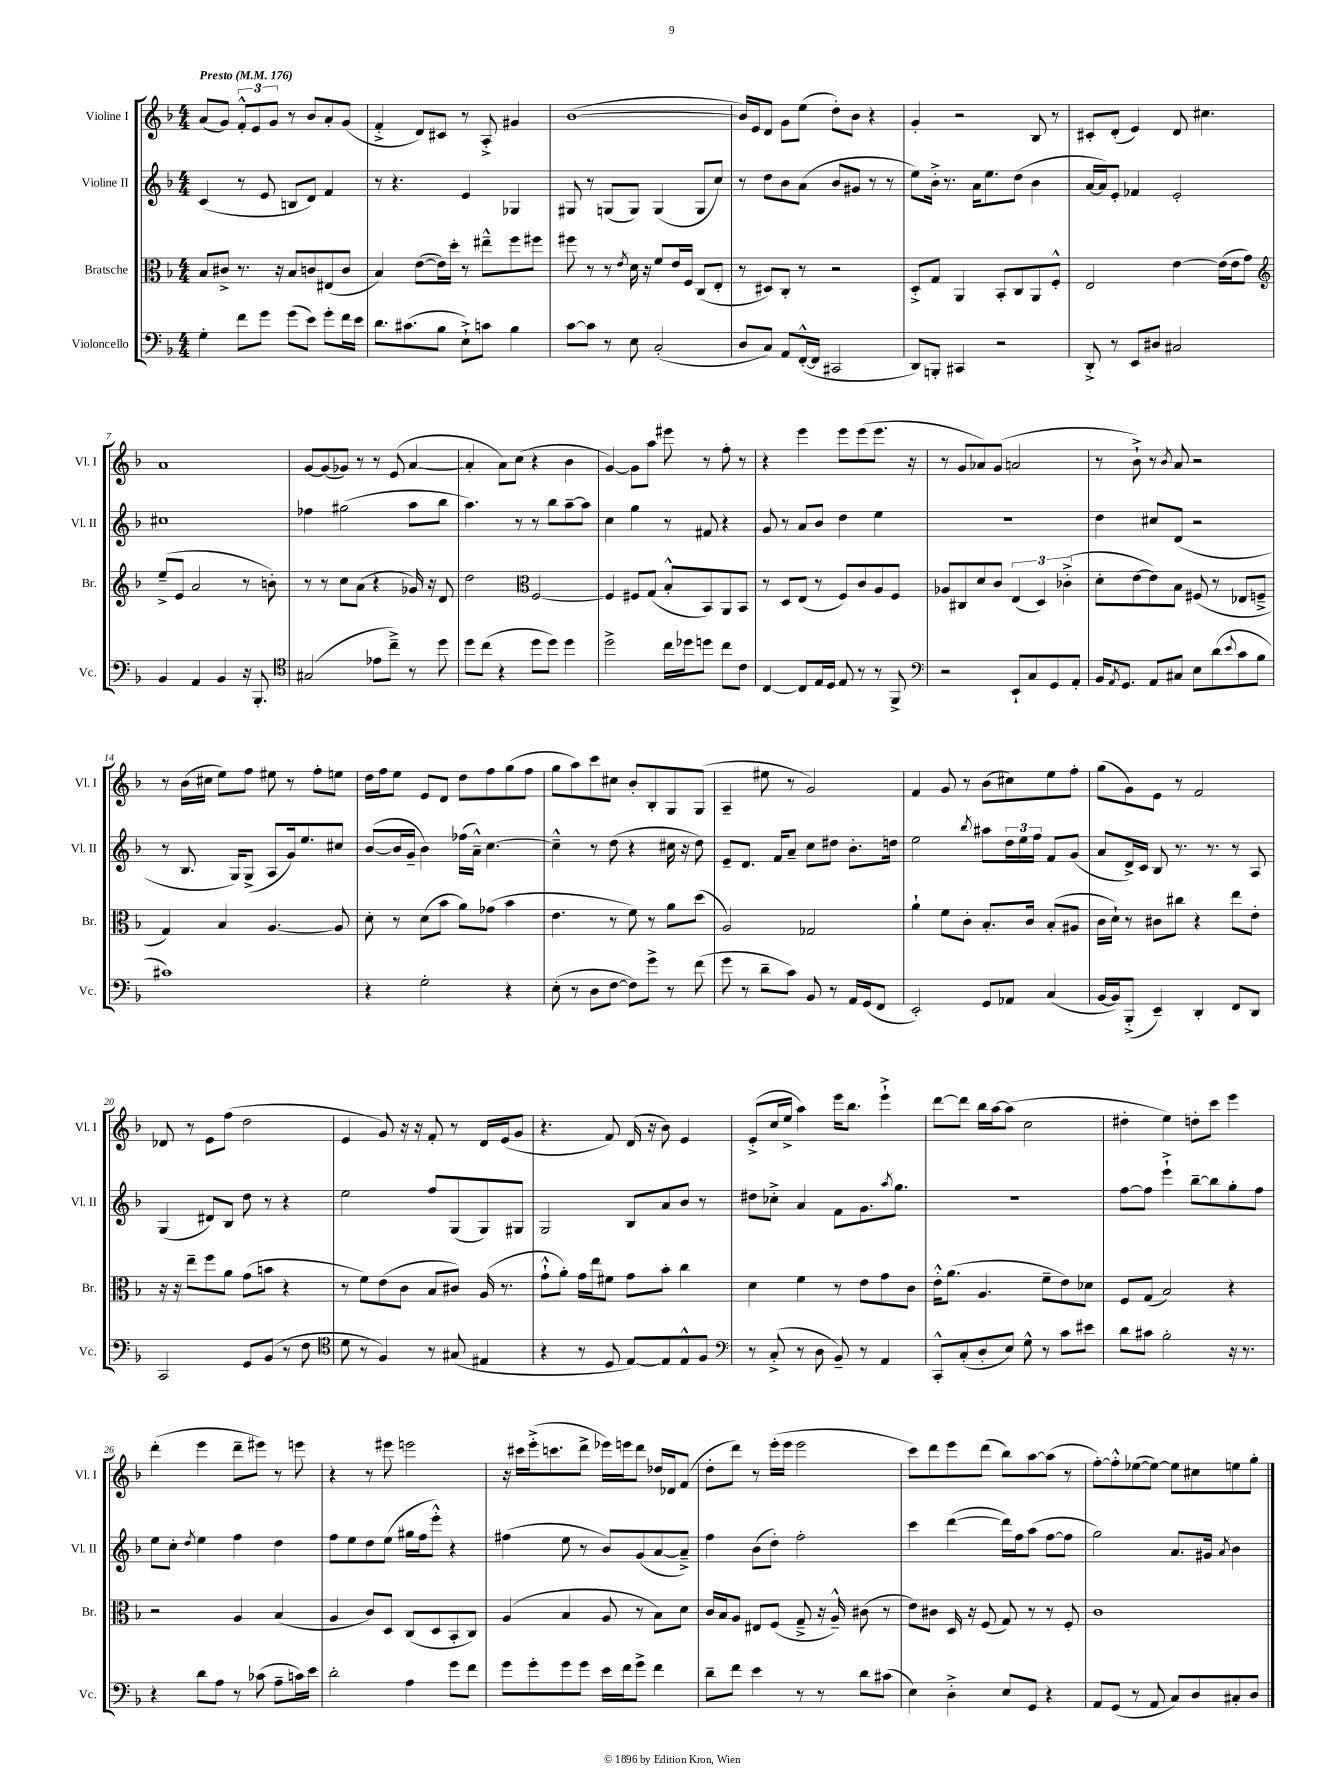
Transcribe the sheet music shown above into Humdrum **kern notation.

**kern	**kern	**kern	**kern
*staff4	*staff3	*staff2	*staff1
*clefF4	*clefC3	*clefG2	*clefG2
*k[b-]	*k[b-]	*k[b-]	*k[b-]
*M4/4	*M4/4	*M4/4	*M4/4
*MM176	*MM176	*MM176	*MM176
4G'	8B-	(4c	(8a
.	8c#^	.	8g)
8f	8.r	8r	12f'^^
.	.	.	12e
8g	.	8e	.
.	.	.	12g
.	16r	.	.
(8g	8B-	8B	8r
8e)	8c	8d)	8b-
8g'	(8E#	4f	8a'
16f	8c	.	(8g
16e	.	.	.
=	=	=	=
8.d	4B-)	8r	4f'^
.	.	4.r	.
(8.c#	.	.	.
.	([8e	.	8d)
8B-	16e])	.	8c#
.	16dd'	.	.
8E`^)	8r	4e	8r
8c	8ee#~^^	.	8A'^
4B-	8ff	4G-	4g#
.	8ff#	.	.
=	=	=	=
[8c	8ff#	8G#	([1b-
8c]	8r	8r	.
8r	8r	(8G	.
.	8qe	.	.
8E	16d	8G)	.
.	16r	.	.
(2C'	8f	(4G	.
.	16e	.	.
.	16F	.	.
.	(8C	8G	.
.	8E'	8cc)	.
=	=	=	=
8D	8r	8r	16b-])
.	.	.	16e
8C)	8D#)	8dd	8d
8AA	8C'	8b-	8g
([16FF'^^	8r	(8a	(8ee
16FF]	.	.	.
2CC#	2r	8b-	8dd')
.	.	8g#	8b-
.	.	8r	4r
.	.	8r	.
=	=	=	=
8DD)	8D'^	8ee)	4g'
8BBB'	8G	16b-'^	.
.	.	8.r	.
4CC#	4AA	.	2r
.	.	16a	.
.	.	8.ee	.
2r	8BB-'	.	.
.	8C	(8dd	.
.	8AA	4b-	8B-
.	8F'^^	.	8r
=	=	=	=
8DD'^	2E	[16a	8c#'
.	.	16a])	.
8r	.	8e'	(8d'
8EE	.	4f-	4e)
8D#	.	.	.
2C#	[4e	2e'	8d
.	.	.	4.cc#
.	(16e]	.	.
.	16e	.	.
.	8g)	.	.
=	=	=	=
*	*clefG2	*	*
4BB-	(8ee~^	1cc#	1a
.	8e	.	.
4AA	2a	.	.
4BB-	.	.	.
16r	8r	.	.
8.BBB-'	.	.	.
.	8b')	.	.
=	=	=	=
*clefC4	*	*	*
(2G#	8r	4ff-	[8g
.	8r	.	(8g]
.	8cc	(2gg#	8g-)
.	(8a	.	8r
8e-	4r	.	8r
8cc~^)	.	.	(8e
8r	16g-)	8aa	[4a
.	16r	.	.
8dd	8d	8bb-	.
=	=	=	=
8dd	2dd	4.aa)	4a']
(8cc	.	.	.
4r	.	.	8a)
.	.	8r	(8cc
*	*clefC3	*	*
8dd	[2F	8r	4r
8dd)	.	8bb-	.
4dd	.	[8aa~	4b-
.	.	8aa]	.
=	=	=	=
2dd^	4F]	4cc	[4g)
.	8F#	4gg	8g]
.	(8G	.	8aa
16cc	8B-'^^	8r	8eee#
16dd-	.	.	.
8dd	8BB-)	8f#	8r
8cc	8AA	4r	8ff'
8c	8BB-	.	8r
=	=	=	=
[4C	8r	8g	4r
.	8D	8r	.
8C]	(8E	8a	4eee
16E	8r	8b-	.
16D	.	.	.
8E	8F)	4dd	8eee
8r	8c	.	(8eee
8r	8A	4ee	8.eee
8FF^	8F	.	.
.	.	.	16r
=	=	=	=
*clefF4	*	*	*
2r	8A-	1r	8r
.	8C#	.	8g
.	8d	.	8a-)
.	8c	.	(8g
8EE`	(6E	.	2a
8C	.	.	.
.	6D)	.	.
8GG	.	.	.
.	(6c-'^	.	.
8AA'	.	.	.
=	=	=	=
16BB-	8d'	4dd	8r
8qAA	.	.	.
8.GG	.	.	.
.	[8e	.	8b-`^)
8AA	8e])	8cc#	8r
.	.	.	8qb-
8C#	8B-	(8d	8a
8E	(8F#	2r	2r
(8d	8r	.	.
8qqe	.	.	.
8c	8E-	.	.
8B-	8F~^	.	.
=	=	=	=
1c#)	4G)	8r	8r
.	.	8.B-	(16b-
.	.	.	16cc#
.	4B-	.	8ee)
.	.	16G)	.
.	.	(8G^	8ff
.	[4.A	8A	8ee#
.	.	16g)	8r
.	.	8.ee	.
.	.	.	8ff'
.	8A]	8cc#	8ee
=	=	=	=
4r	8d'	([8b-	16dd
.	.	.	16ff
.	8r	16b-]	8ee
.	.	16g~	.
2G'	(8d	4b-)	8e
.	8b-	.	8d
.	8a)	(16ff-	8dd
.	.	16a~^^)	.
.	(8g-	[4.cc	8ff
4r	4b-	.	(8gg
.	.	.	8ff
=	=	=	=
(8E'	4.e	4cc~^^]	8gg
8r	.	.	8aa)
8D	.	8r	8ccc
[8F	8r	(8dd	8cc#
8F])	8f)	4r	8b-'
8g^	8r	.	8B-'
8r	8a	16cc#	8G
.	.	16r	.
(8f	(8dd	8dd)	(8G
=	=	=	=
8g	2A)	8e~	4A~
8r	.	8.d	.
8d~	.	.	8ee#
.	.	16f	.
8c)	.	8a~	8r
8BB-	2G-	8cc	2g)
8r	.	8dd#	.
16AA	.	8.b-'	.
(16GG	.	.	.
8FF	.	.	.
.	.	16dd	.
=	=	=	=
2EE')	4a`	2ee	4f
.	8f	.	8g
.	8c'	.	8r
.	.	8qbb-	.
8GG	8.B-'	8aa#	(8b-
8AA-	.	24dd	8cc#)
.	.	24ee	.
.	16c	.	.
.	.	24ff	.
(4C	(8B-'	8f	8ee
.	8A#	(8g	8ff'
=	=	=	=
[16BB-	16c	8a	(8gg
16BB-])	16d`)	.	.
(8BBB-'^	8r	16d^)	8g)
.	.	16c	.
4EE~)	8c#	8B-	8e
.	8cc#	8.r	8r
4DD'	4r	.	2f
.	.	8.r	.
8FF	8ee	8r	.
8DD	8e'	8A	.
=	=	=	=
2CC	16r	(4G	8d-
.	16r	.	.
.	8ee~	.	8r
.	8ff	8d#)	8e
.	8a	8B-	(8ff
8GG	(8g	8dd	2dd
(8BB-	8b	8r	.
8r	4r	4r	.
8F	.	.	.
=	=	=	=
*clefC4	*	*	*
8d	8r	2ee	4e
8r	8f)	.	.
4F)	(8e	.	8g)
.	8c	.	16r
.	.	.	16r
8r	8B-	8ff	8f'
(8G#	8c#)	(8G	8r
4E#	(16A	8G)	16d
.	8.r	.	(16e
.	.	8G#	8g
=	=	=	=
4r	8g`^^	2G	4.r
.	8a')	.	.
8r	16g	.	.
.	16ee	.	.
8D	8f#	.	8f)
[8E)	8g	8B-	(16d
.	.	.	16r
8E]	8b-'	8a	8b-)
8E^^	4cc	8b-	4e
8F	.	8r	.
=	=	=	=
*clefF4	*	*	*
8r	4d	8dd#	(8e'^
(8C'^	.	8cc-'^	16cc
.	.	.	16ee^
8r	4f	4a	4aa)
8D	.	.	.
8BB-~)	8r	8f	16eee
.	.	.	8.bb-
8r	8e	8.g	.
4AA	8g	.	4eee`^
.	.	8qaa	.
.	.	8.gg	.
.	8c	.	.
=	=	=	=
8CC'^^	16e'^^	1r	[8ddd
.	(8.a	.	.
(8C'	.	.	8ddd]
8D'	4.A	.	16bb-
.	.	.	[16aa
8E)	.	.	(8aa]
8G^^	.	.	2cc
8r	8f~	.	.
8c	8e)	.	.
8e#	8d-	.	.
=	=	=	=
8d	8F	[8ff	4dd#'
8c#	(8G	8ff]	.
2B-'	2B-)	4eee`^	4ee)
.	.	[8bb-~	8dd'
.	.	8bb-]	8ccc
16r	4r	8gg'	4eee
8.r	.	.	.
.	.	8ff	.
=	=	=	=
4r	2r	8ee	(4ddd'
.	.	8cc'	.
.	.	8qdd	.
8d	.	4ee	4eee
8A	.	.	.
8r	4A	4ff	8ddd~
(8c-	.	.	8eee#)
8A~	(4B-	4dd	8r
16c)	.	.	8eee
16e	.	.	.
=	=	=	=
2d'	4A	8ff	4r
.	.	8ee	.
.	8c)	8dd	8r
.	8D	(8ee	8eee#
4A	(8C	16gg#	2eee
.	.	16ff	.
.	8D	8eee'^^)	.
8g	8BB-'	4r	.
8f	8C)	.	.
=	=	=	=
8g	(4A	(4ff#	16r
.	.	.	16ccc#
8g'	.	.	(16eee'^
.	.	.	8.ccc
8g	4B-	8ee	.
8g	.	8r	8ddd^
16e	8A	8b-)	16eee-)
16f	.	.	16eee
8g^	8r	(8g	8ddd
4f	8B-)	[8a	16dd-
.	.	.	16d-
.	8d	8a~^])	(8f
=	=	=	=
8d~	16c	4ff	8dd'
.	16B-	.	.
8f	8A	.	8ddd)
4e	8E#	(8b-	8r
.	(8F	8dd')	(16eee'
.	.	.	16eee
8r	8G~^	2ff'	2eee
8r	16r	.	.
.	16A~^^)	.	.
8d	(8c#	.	.
(8c#	8r	.	.
=	=	=	=
4E)	8e)	4ccc	8ccc)
.	8c#	.	8ddd
4D'^	16D	([4ddd	8eee
.	16r	.	.
.	(8F	.	(8ddd
8E	8G)	16ddd])	8bb-)
.	.	16ff	.
8GG	8r	(8aa	[8aa
4r	8r	[8ff	(8aa]
.	8F'	8ff]	8r
=	=	=	=
8AA	1c	2gg)	[8ff')
(8GG	.	.	8ff'^^]
8r	.	.	([8ee-
8AA	.	.	8ee-_)
8C)	.	8.a	8ee-]
8D	.	.	8cc#
.	.	16g#	.
.	.	8qa	.
8C#'	.	4b-	8ee
8D	.	.	8gg'
==	==	==	==
*-	*-	*-	*-
